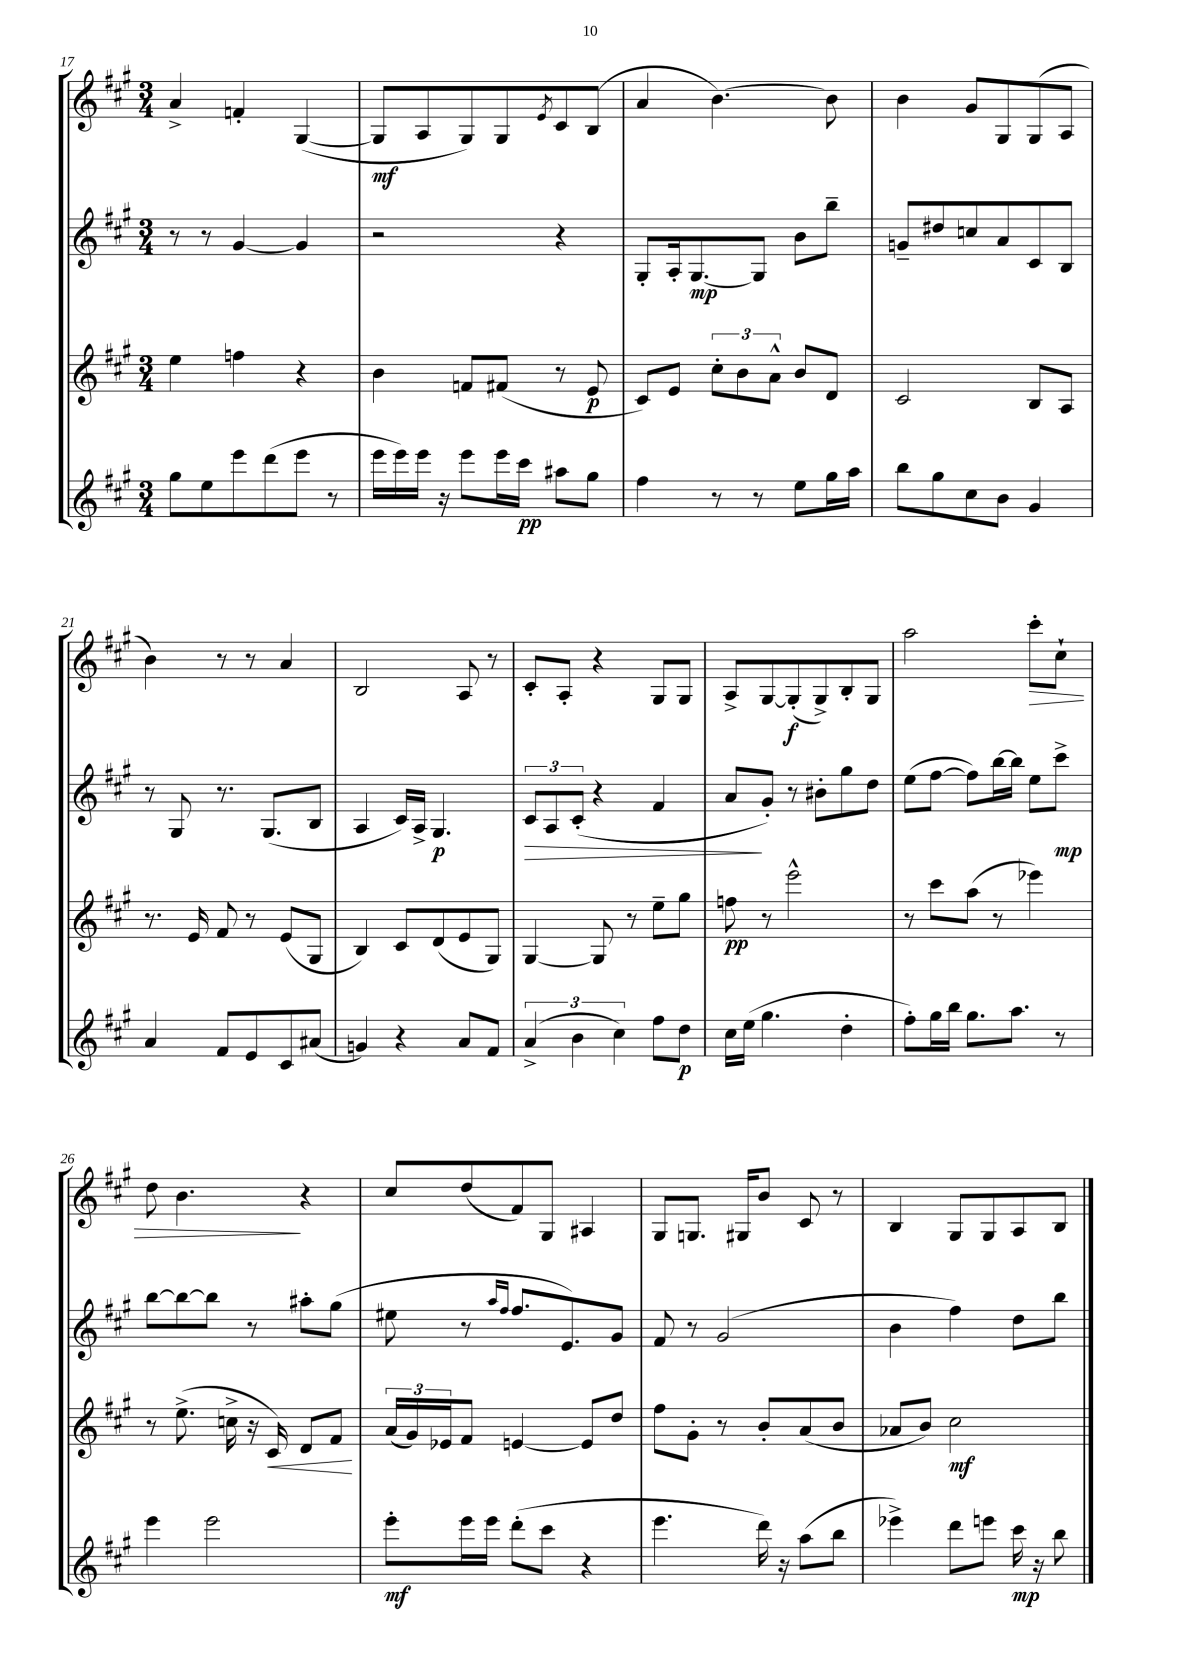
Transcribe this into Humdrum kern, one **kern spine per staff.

**kern	**kern	**kern	**kern
*staff4	*staff3	*staff2	*staff1
*clefG2	*clefG2	*clefG2	*clefG2
*k[f#c#g#]	*k[f#c#g#]	*k[f#c#g#]	*k[f#c#g#]
*M3/4	*M3/4	*M3/4	*M3/4
8gg#	4ee	8r	4a^
8ee	.	8r	.
8eee	4ff	[4g#	4f'
(8ddd	.	.	.
8eee	4r	4g#]	([4G#
8r	.	.	.
=	=	=	=
16eee	4b	2r	8G#]
16eee)	.	.	.
16eee	.	.	8A
16r	.	.	.
8eee	8f	.	8G#)
16eee	(8f#	.	8G#
16ccc#	.	.	.
.	.	.	8qe
8aa#	8r	4r	8c#
8gg#	8e	.	(8B
=	=	=	=
4ff#	8c#)	8G#'	4a
.	8e	16A'	.
.	.	[8.G#	.
8r	12cc#'	.	[4.b)
.	12b	.	.
8r	.	8G#]	.
.	12a^^	.	.
8ee	8b	8b	.
16gg#	8d	8bb~	8b]
16aa	.	.	.
=	=	=	=
8bb	2c#	8g~	4b
8gg#	.	8dd#	.
8cc#	.	8cc	8g#
8b	.	8a	8G#
4g#	8B	8c#	(8G#
.	8A	8B	8A
=	=	=	=
4a	8.r	8r	4b)
.	.	8G#	.
.	16e	.	.
8f#	8f#	8.r	8r
8e	8r	.	8r
.	.	(8.G#	.
8c#	(8e	.	4a
(8a#	8G#	8B	.
=	=	=	=
4g)	4B)	4A	2B
4r	8c#	16c#)	.
.	.	16A^	.
.	(8d	4.G#	.
8a	8e	.	8A
8f#	8G#)	.	8r
=	=	=	=
(6a^	[4G#	12c#	8c#'
.	.	12A	.
.	.	.	8A'
6b	.	(12c#'	.
.	8G#]	4r	4r
6cc#)	.	.	.
.	8r	.	.
8ff#	8ee~	4f#	8G#
8dd	8gg#	.	8G#
=	=	=	=
16cc#	8ff	8a	8A^
(16ee	.	.	.
4.gg#	8r	8g#')	[8G#
.	2eee^^	8r	(8G#']
.	.	8b#'	8G#^)
4dd'	.	8gg#	8B'
.	.	8dd	8G#
=	=	=	=
8ff#')	8r	(8ee	2aa
16gg#	8ccc#	[8ff#	.
16bb	.	.	.
8.gg#	(8aa	8ff#])	.
.	8r	[16bb	.
8.aa	.	16bb]	.
.	4eee-)	8ee	8ccc#'
8r	.	8ccc#^	8cc#`
=	=	=	=
4eee	8r	[8bb	8dd
.	(8.ee^	8bb_	4.b
2eee	.	8bb]	.
.	16cc^	.	.
.	16r	8r	.
.	16c#)	.	.
.	8d	8aa#'	4r
.	8f#	(8gg#	.
=	=	=	=
8eee'	(24a	8ee#	8cc#
.	24g#)	.	.
.	24e-	.	.
16eee	8f#	8r	(8dd
16eee	.	.	.
.	.	16qqaa	.
.	.	16qqff#	.
(8ddd'	[4e	8.ff#	8f#)
8ccc#	.	.	8G#
.	.	8.e)	.
4r	8e]	.	4A#
.	8dd	8g#	.
=	=	=	=
4.eee	8ff#	8f#	8G#
.	8g#'	8r	8.G
.	8r	(2g#	.
.	.	.	16G#
16ddd)	8b'	.	8b
16r	.	.	.
(8aa	(8a	.	8c#
8bb	8b	.	8r
=	=	=	=
4eee-^)	8a-	4b	4B
.	8b)	.	.
8ddd	2cc#	4ff#)	8G#
8eee	.	.	8G#
16ccc#	.	8dd	8A
16r	.	.	.
8bb	.	8bb	8B
==	==	==	==
*-	*-	*-	*-
